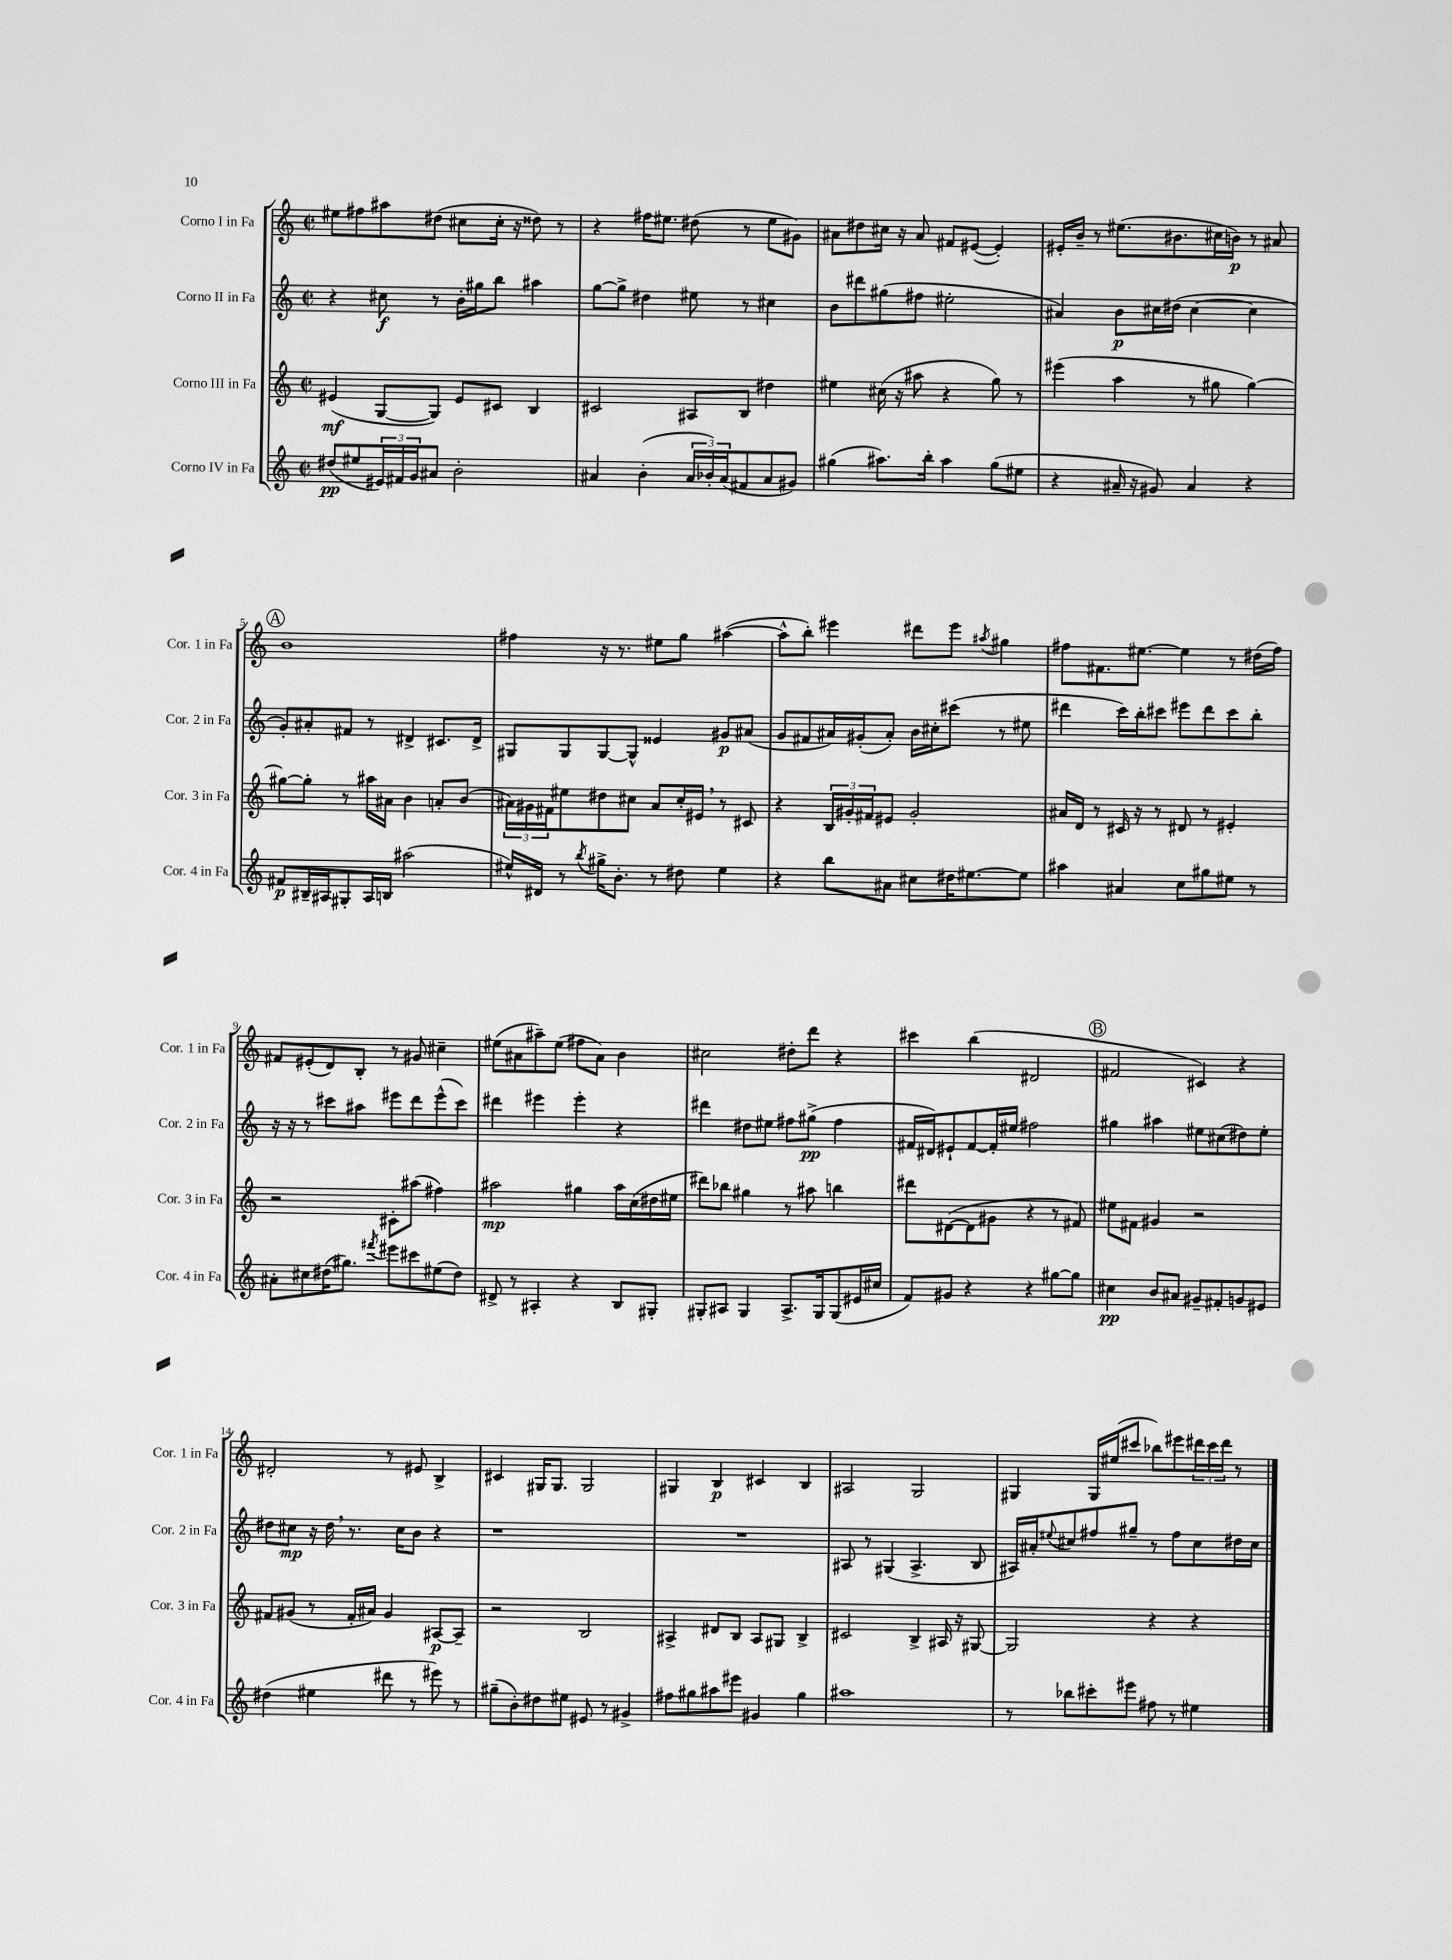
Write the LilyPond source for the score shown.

<<
\new StaffGroup <<
\new Staff = "s0" \with { instrumentName = "Corno I in Fa" shortInstrumentName = "Cor. 1 in Fa" } {
    \clef treble \key c \major \defaultTimeSignature \time 2/2
    eis''8 fis''8 ais''8 dis''8( cis''8 cis''16-. r16 disis''8) r8 |
    r4 fis''16 eis''8. dis''8( r8 eis''8 gis'8) |
    ais'8 dis''8 cis''16 r16 ais'8 fis'8 eis'8~( eis'4-.) |
    eis'16-. b'16-- r8 eis''8.( bis'8. cis''16 b'16\p) r8 ais'8 |
    \mark \markup { \circle "A" } b'1 |
    fis''4 r16 r8. eis''8 g''8 ais''4~( |
    ais''8-^ b''8-.) eis'''4 dis'''8 eis'''8 \acciaccatura { ais''8 } gis''4 |
    fis''8 fis'8. eis''8.~ eis''4 r8 dis''16( fis''16) |
    fis'8 eis'8-.( d'8) b8-. r8 gis'8 cis''4-- |
    eis''8( ais'8 ais''8--) eis''8( fis''8 ais'8) b'4 |
    cis''2 dis''8-. d'''8 r4 |
    cis'''4 b''4( dis'2 |
    \mark \markup { \circle "B" } fis'2 cis'4) r4 |
    dis'2-. r8 eis'8 b4-> |
    cis'4 gis16 gis8. gis2 |
    gis4 b4\p cis'4 b4 |
    ais2 g2 |
    gis4 gis16 eis''16( cis'''8 bes''8) eis'''8 \tuplet 3/2 { dis'''16 cis'''16 dis'''16 } r8 \bar "|." |
}
\new Staff = "s1" \with { instrumentName = "Corno II in Fa" shortInstrumentName = "Cor. 2 in Fa" } {
    \clef treble \key c \major \defaultTimeSignature \time 2/2
    r4 cis''8\f r8 b'16-. gis''16 b''8 ais''4 |
    g''8~ g''8-> dis''4 eis''8 r8 cis''4 |
    b'8 dis'''8 gis''8( fis''8 eis''2-. |
    ais'4) b'8\p cis''16 dis''16( cis''4~ cis''4 |
    \mark \markup { \circle "A" } g'8-.) ais'8-. fis'8 r8 dis'4-> cis'8. dis'16-> |
    gis8 gis8 gis8~ gis8-^ eisis'4 gis'8\p ais'8( |
    g'8 fis'8 ais'16) gis'16-.( ais'8-.) b'16 cis''16-. cis'''8( r8 eis''8 |
    dis'''4 c'''16) b''16-. cis'''8 eis'''8 dis'''8 cis'''8 b''8-. |
    r16 r16 r8 cis'''8 ais''8 eis'''8 d'''8 eis'''8-^( cis'''8) |
    dis'''4 eis'''4 eis'''4-. r4 |
    dis'''4 dis''8 eis''8 fis''8 gis''8->\pp( fis''4 |
    fis'16 dis'16) eis'8-! fis'8~ fis'16-. eis''16 fis''2 |
    \mark \markup { \circle "B" } gis''4 ais''4 eis''8 cis''8( dis''8) eis''8-. |
    dis''8 cis''8\mp r16 dis''16 \breathe r8. cis''16 b'8 r4 |
    r1 |
    R1 |
    ais8 r8 gis4( ais4.-> b8 |
    ais16) ais'16-. \appoggiatura { eis''8 } cis''8 fis''8 gis''8-- r8 fis''8 cis''8 dis''16 cis''16 \bar "|." |
}
\new Staff = "s2" \with { instrumentName = "Corno III in Fa" shortInstrumentName = "Cor. 3 in Fa" } {
    \clef treble \key c \major \defaultTimeSignature \time 2/2
    eis'4\mf( g8~ g8) eis'8 cis'8 b4 |
    cis'2 ais8 b8 dis''4 |
    eis''4 cis''16( r16 ais''8 r4 g''8) r8 |
    eis'''4( a''4 r8 gis''8 gis''4~) |
    \mark \markup { \circle "A" } gis''8~ gis''8-. r8 ais''16 ais'16 b'4 a'8-. b'8( |
    \tuplet 3/2 { ais'16) gis'16 fis'16 } eis''8 dis''8 cis''8 ais'8 cis''16-. eis'16 \breathe r8 cis'8 |
    r4 \tuplet 3/2 { b16 gis'16-. fis'16 } eis'8 gis'2-. |
    ais'16 d'16 r8 cis'16 r16 r8 dis'8 r8 eis'4-. |
    r2 cis'8-. ais''8( fis''4) |
    ais''2\mp gis''4 ais''16 c''16( dis''16 eis''16 |
    dis'''8) bes''8 gis''4 r8 ais''8 b''4 |
    dis'''8 dis'8~( dis'8 gis'8 r4 r8 fis'8) |
    \mark \markup { \circle "B" } eis''8 fis'8 gis'4 r2 |
    fis'8 gis'8( r8 fis'16-. ais'16) gis'4 ais8~\p ais8-- |
    r2 b2 |
    ais4-> dis'8 b8 ais8 gis8 b4-> |
    cis'2 b4-> ais16 r16 gis8~ |
    gis2 r4 r4 \bar "|." |
}
\new Staff = "s3" \with { instrumentName = "Corno IV in Fa" shortInstrumentName = "Cor. 4 in Fa" } {
    \clef treble \key c \major \defaultTimeSignature \time 2/2
    dis''8\pp( eis''8 \tuplet 3/2 { eis'16) fis'16 g'16 } ais'8 b'2-. |
    ais'4 b'4-.( \tuplet 3/2 { ais'16 bes'16-.) ais'16( } fis'8 ais'8 gis'8) |
    gis''4( ais''8.) b''16-. ais''4 gis''8( eis''8 |
    r4 ais'16-- r16 gis'8) ais'4 r4 |
    \mark \markup { \circle "A" } fis'8\p bis16-- ais16 gis8-. ais16 b16 ais''2( |
    eis''16-^) dis'16 r8 \acciaccatura { b''8 } gis''16-> b'8.-. r8 dis''8 eis''4 |
    r4 b''8 ais'8 cis''8 dis''16 eis''8.~ eis''8 |
    ais''4 ais'4 c''8 gis''8 eis''8 r8 |
    ais'8-. cis''8 dis''16( gis''8.) \acciaccatura { fis'''8 } eis'''8 cis'''8 eis''8( dis''8) |
    dis'8-> r8 ais4-. r4 b8 gis8-. |
    gis8-. ais8 gis4 ais8.-> gis16 gis8( eis'16 cis''16 |
    f'8) gis'8 r4 r4 gis''8~ gis''8 |
    \mark \markup { \circle "B" } cis''4\pp b'8 ais'8 gis'8-- fis'8-. g'8 eis'8 |
    dis''4( eis''4 dis'''8 r8 eis'''8) r8 |
    gis''8--( b'8-.) dis''8 eis''8 eis'8 r8 gis'4-> |
    fis''8 gis''8 ais''8 eis'''8 gis'4 gis''4 |
    ais''1 |
    r8 bes''8 cis'''8-. eis'''8 fis''8 r8 eis''4 \bar "|." |
}
>>
>>
